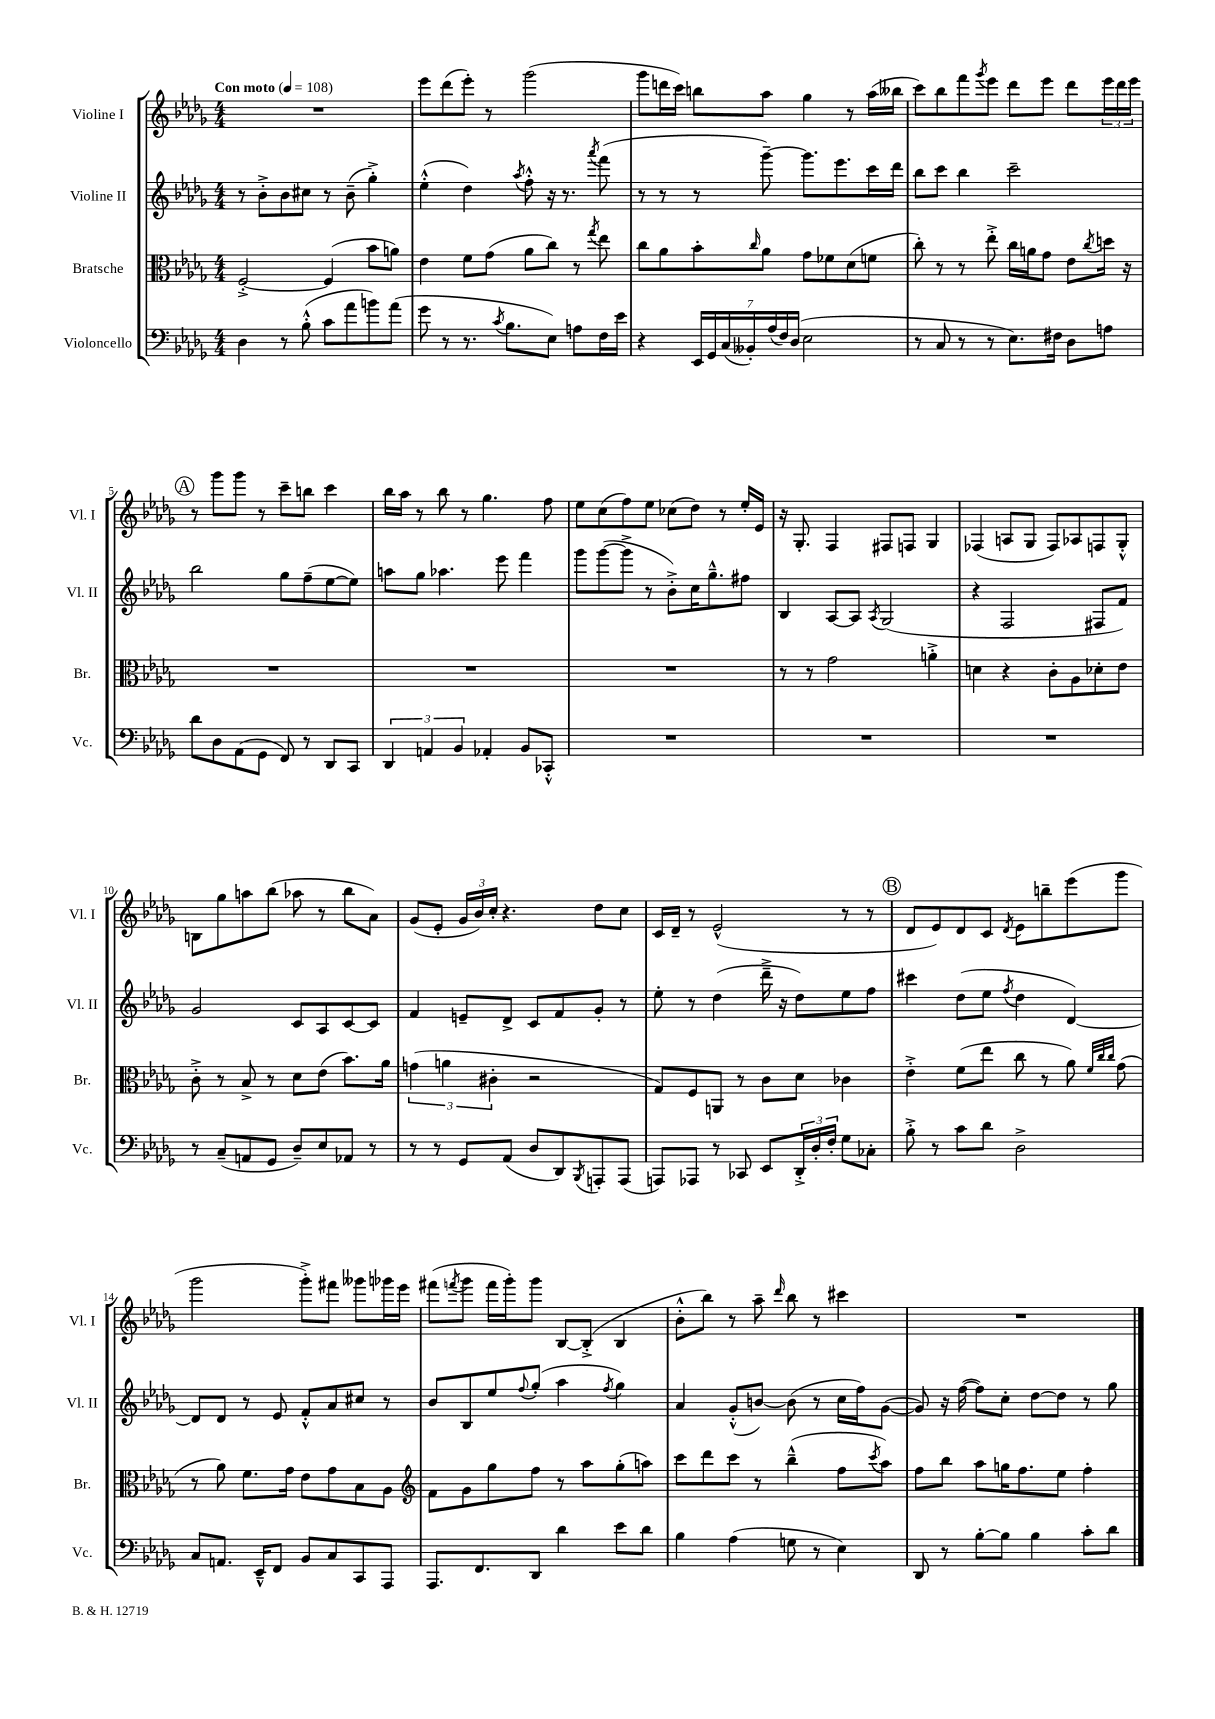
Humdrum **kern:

**kern	**kern	**kern	**kern
*staff4	*staff3	*staff2	*staff1
*clefF4	*clefC3	*clefG2	*clefG2
*k[b-e-a-d-g-]	*k[b-e-a-d-g-]	*k[b-e-a-d-g-]	*k[b-e-a-d-g-]
*M4/4	*M4/4	*M4/4	*M4/4
*MM108	*MM108	*MM108	*MM108
4D-	[2F'^	8r	1r
.	.	8b-'^	.
8r	.	8b-	.
(8B-'^^	.	8cc#	.
8c	(4F]	8r	.
8a-	.	(8b-~	.
8b)	8b-	4gg-'^)	.
(8a-	8a)	.	.
=	=	=	=
8g-	4e-	(4ee-'^^	8eee-
8r	.	.	(8ddd-
8.r	8f	4dd-)	8eee-')
.	(8g-	.	8r
8qc	.	.	.
8.B-	.	.	.
.	.	8qaa-	.
.	8a-	8ff'^^	(2ggg-
8E-)	8cc)	16r	.
.	.	8.r	.
8A	8r	.	.
.	8qgg-	8qaaa-	.
16F	8ee-	(8fff	.
16e-	.	.	.
=	=	=	=
4r	8cc	8r	8ggg-
.	8a-	8r	16ddd
.	.	.	16ccc)
28EE-	8b-'	8r	8bb
28GG-	.	.	.
(28C	.	.	.
28BB--')	.	.	.
.	16qqcc	.	.
.	8a-	[8ggg-~)	8aa-
(28A-	.	.	.
28F)	.	.	.
(28D-	.	.	.
2E-	8g-	8.ggg-]	4gg-
.	8f-	.	.
.	.	8.eee-	.
.	(8d-	.	8r
.	8f	16ccc	(16aa-
.	.	16ddd-	16bb--
=	=	=	=
8r	8cc')	8bb-	8ccc)
8C	8r	8ccc	8bb-
8r	8r	4bb-	8fff
.	.	.	8qggg-
8r	8ee-'^	.	8eee-
8.E-)	16cc	2ccc~	8ddd-
.	16a	.	.
.	8g-	.	8eee-
16F#	.	.	.
8D-	8e-	.	8ddd-
.	8qcc	.	.
8A	16dd	.	24eee-
.	.	.	24ddd-
.	16r	.	.
.	.	.	24eee-
=	=	=	=
8d-	1r	2bb-	8r
8D-	.	.	8ggg-
(8AA-	.	.	8ggg-
8GG-	.	.	8r
8FF)	.	8gg-	8ccc~
8r	.	(8ff~	8bb
8DD-	.	[8ee-	4ccc
8CC	.	8ee-])	.
=	=	=	=
6DD-	1r	8aa	16bb-
.	.	.	16aa-
.	.	8gg-	8r
6AA	.	.	.
.	.	4.aa-	8bb-
6BB-	.	.	.
.	.	.	8r
4AA-'	.	.	4.gg-
.	.	8eee-	.
8BB-	.	4fff	.
8CC-'^^	.	.	8ff
=	=	=	=
1r	1r	8ggg-	8ee-
.	.	([8ggg-	(8cc
.	.	8ggg-^]	8ff)
.	.	8r	8ee-
.	.	8b-'^)	(8cc-
.	.	16cc	8dd-)
.	.	8.gg-~^^	.
.	.	.	8r
.	.	8ff#	16ee-'
.	.	.	16e-
=	=	=	=
1r	8r	4B-	16r
.	.	.	8.G-'
.	8r	.	.
.	2g-	[8A-	4F
.	.	8A-]	.
.	.	8qA-	.
.	.	(2G-	8F#
.	.	.	8F
.	4a'^	.	4G-
=	=	=	=
1r	4d	4r	(4F-
.	4r	2F	8A
.	.	.	8G-
.	8c'	.	8F-)
.	8A-	.	8A-
.	8d-'	8F#	8F
.	8e-	8f)	8G-'^^
=	=	=	=
8r	8c'^	2g-	8B
(8C~	8r	.	8gg-
8AA	8B-^	.	8aa
8GG-	8r	.	(8bb-
8D-~)	8d-	8c	8aa-
8E-	(8e-	8A-	8r
8AA-	8.b-)	[8c	8bb-
8r	.	8c]	8a-)
.	16a-	.	.
=	=	=	=
8r	(6g	4f	(8g-
8r	.	.	8e-'
.	6a	.	.
8GG-	.	8e~	24g-
.	.	.	24b-)
.	6c#'	.	24cc'
(8AA-	.	8d-^	4.r
8D-	2r	8c	.
8DD-)	.	8f	.
8qBBB-	.	.	.
8AAA'	.	8g-'	8dd-
(8AAA	.	8r	8cc
=	=	=	=
8AAA)	8G-)	8ee-'	16c
.	.	.	16d-~
8AAA-	8F	8r	8r
8r	8AA	(4dd-	(2e-^^
8CC-	8r	.	.
8EE-	8c	16ddd-~^	.
.	.	16r	.
24DD-'^	8d-	8dd-)	.
24D-'	.	.	.
24F'	.	.	.
8G-	4c-	8ee-	8r
8C-'	.	8ff	8r
=	=	=	=
8B-'^	4e-'^	4ccc#	8d-
8r	.	.	8e-)
8c	(8f	(8dd-	8d-
8d-	8ee-	8ee-	8c
.	.	8qff	8qd-
2D-^	8cc	4dd-	8e-
.	8r	.	8bb~
.	8a-)	[4d-)	(8eee-
.	32qqf	.	.
.	32qqcc	.	.
.	32qqcc	.	.
.	(8g-	.	8ggg-
=	=	=	=
8C	8r	8d-]	2ggg-
8.AA	8a-)	8d-	.
.	8.f	8r	.
16EE-~^^	.	.	.
8FF	.	8e-	.
.	16g-	.	.
8BB-	8e-	8f'^^	8ggg-'^)
8C	8g-	8a-	8fff#
8CC	8B-	8cc#	8ggg--
8AAA-	8A-	8r	16ggg-
.	.	.	16eee-
=	=	=	=
*	*clefG2	*	*
8.AAA-	8f	8b-	(8fff#
.	.	.	8qfff
.	8g-	8B-	8ggg-
8.FF	.	.	.
.	8gg-	8ee-	16fff
.	.	.	16ggg-')
.	.	8qqff	.
8DD-	8ff	(8gg-'	8ggg-
4d-	8r	4aa-	[8B-
.	8aa-	.	(8B-'^]
.	.	8qff	.
8e-	(8gg-'	4gg-)	4B-
8d-	8aa)	.	.
=	=	=	=
4B-	8ccc	4a-	8b-'^^
.	8ddd-	.	8bb-)
(4A-	8ccc	(8g-'^^	8r
.	8r	[8b)	8aa-~
.	.	.	16qqddd-
8G	(4bb-~^^	(8b]	8bb-
8r	.	8r	8r
4E-)	8ff	16cc	4ccc#
.	.	16ff)	.
.	8qccc	.	.
.	8aa-)	([8g-	.
=	=	=	=
8DD-	8ff	8g-])	1r
8r	8bb-	16r	.
.	.	([16ff	.
[8B-'	8aa-	8ff])	.
8B-]	16gg	8cc'	.
.	8.ff	.	.
4B-	.	[8dd-	.
.	8ee-	8dd-]	.
8c'	4ff'	8r	.
8d-	.	8gg-	.
==	==	==	==
*-	*-	*-	*-
